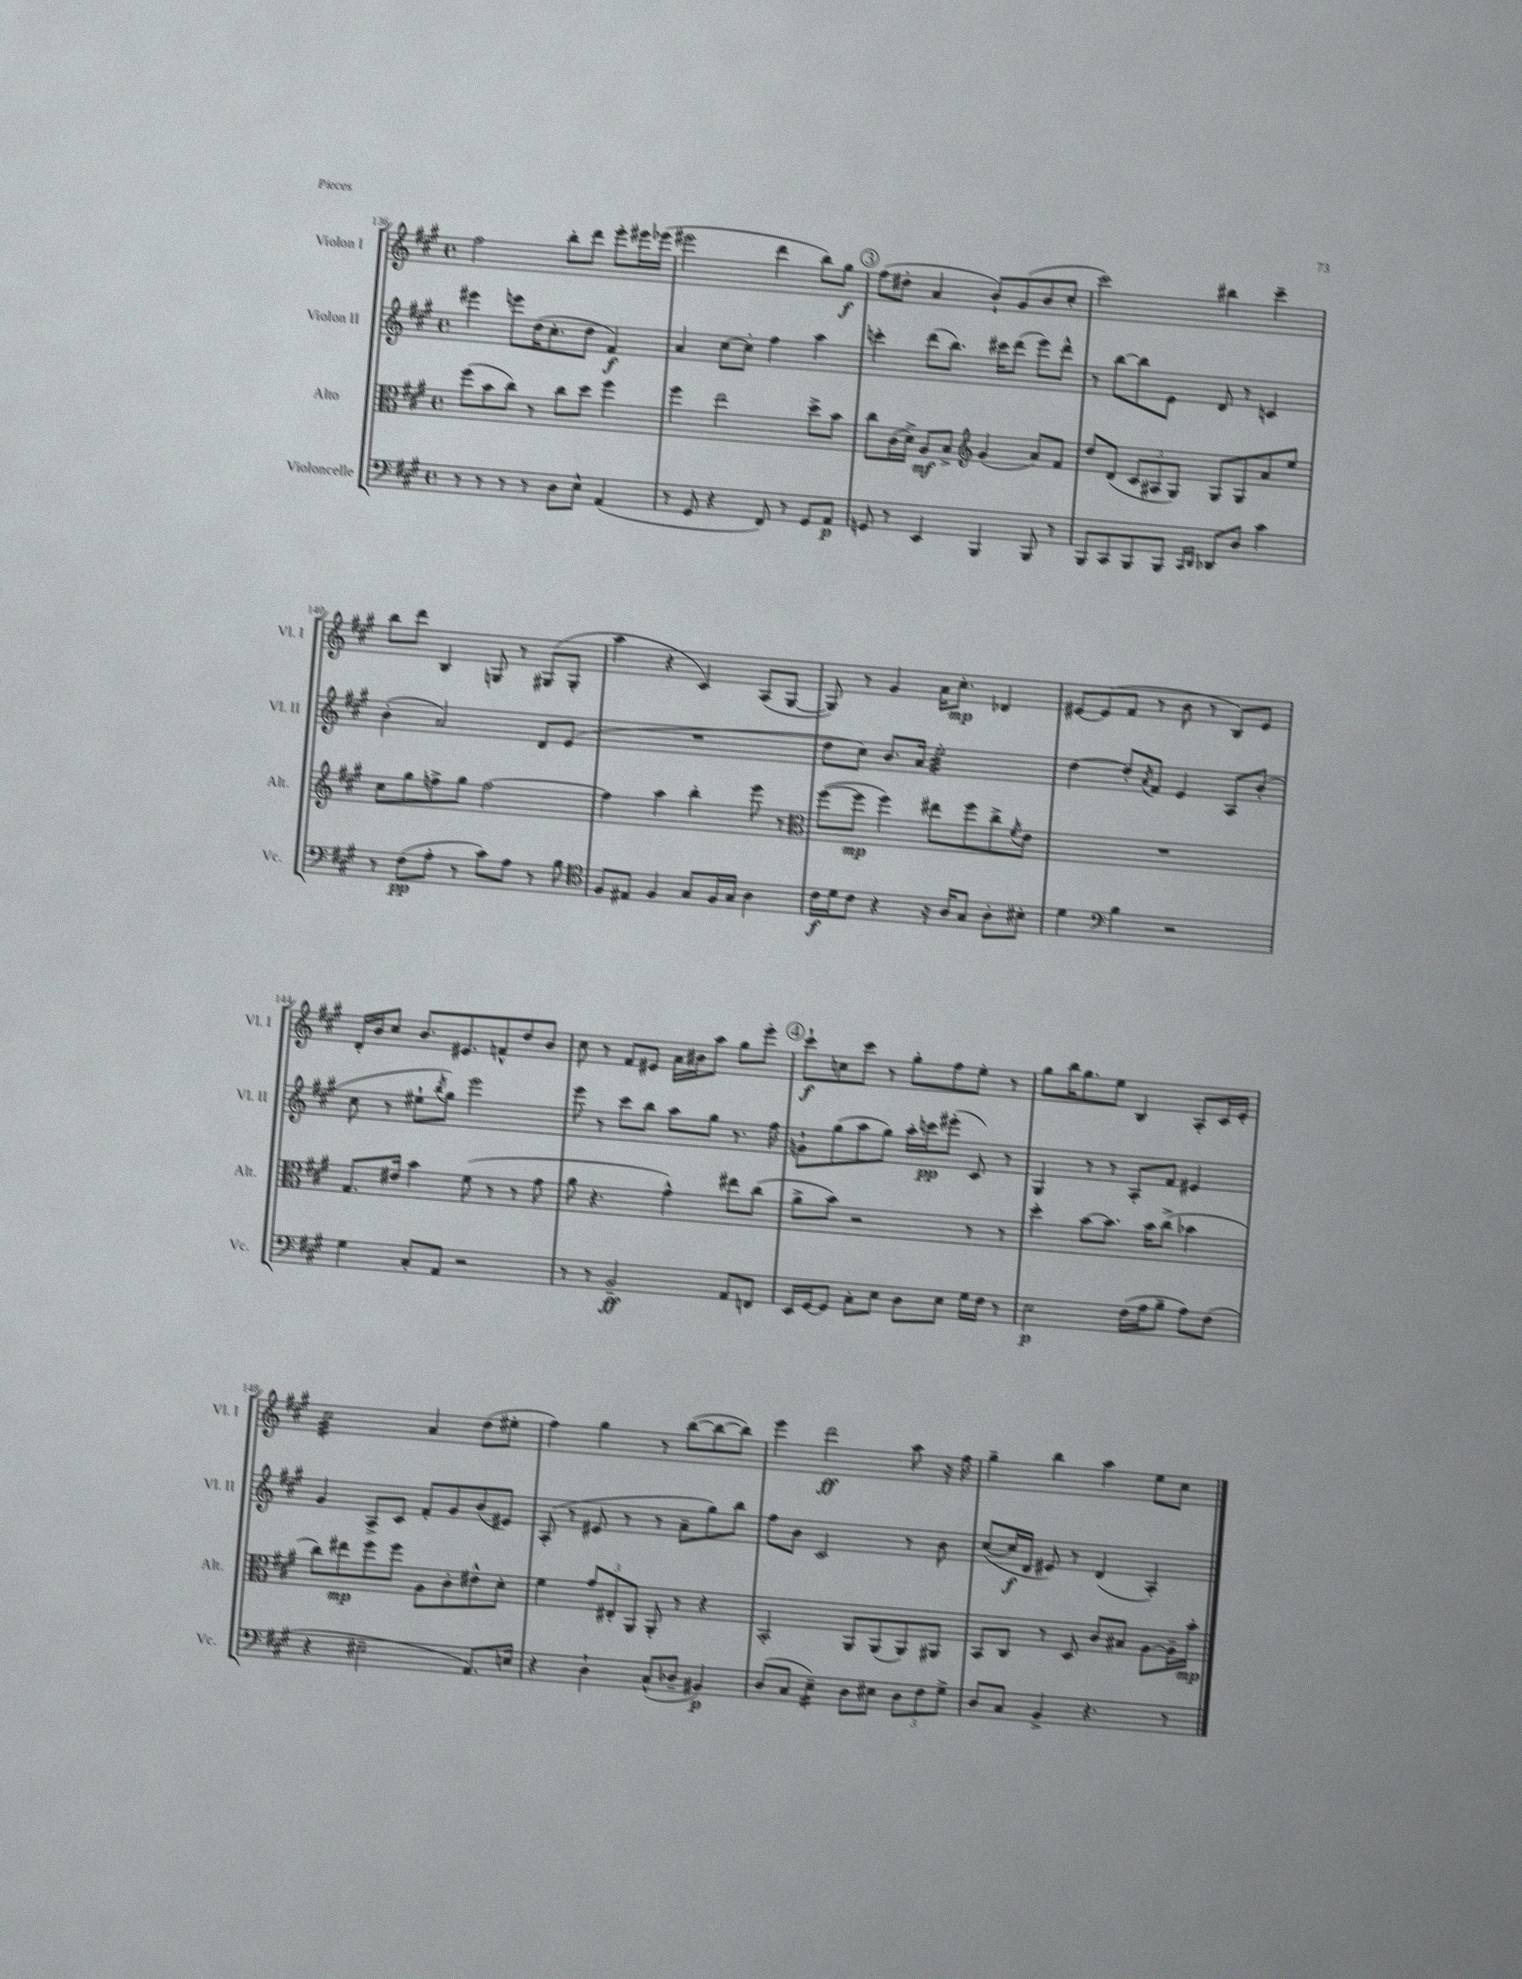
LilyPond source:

<<
\new StaffGroup <<
\new Staff = "s0" \with { instrumentName = "Violon I" shortInstrumentName = "Vl. I" } {
    \clef treble \key a \major \defaultTimeSignature \time 4/4
    fis''2 b''8-. d'''8 e'''8-. eis'''16 ees'''16( |
    eis'''2 d'''4 b''8) gis''8\f |
    \mark \markup { \circle "3" } fis''8( dis''8-. a'4 b'8-!) gis'8( b'8 cis''8-. |
    cis'''2) bis''4 cis'''4-- |
    b''8 d'''8 b4 g8 r8 gis8( gis8-. |
    a''4 r4 cis'4) a8( gis8~ |
    gis8) r8 gis'4 a'16 cis''8.-.\mp des'4 |
    eis'8~ eis'8( fis'8 r8 b'8 r8 b8) eis'8 |
    d'16-. b'16 cis''8 b'8. eis'8. f'8-^ d''8 b'8 |
    cis''8 r8 fis'8 eis'8 a'16 bis'16 a''8 gis''8 e'''8-. |
    \mark \markup { \circle "4" } cis'''8-!\f c''8 cis'''8 r8 gis''8-. fis''8 e''8-. r8 |
    gis''8 b''16 gis''8. e''8 b4 a8-. cis'16 e'16-. |
    cis''2:32 a'4 d''8( eis''8-. |
    fis''4) gis''4 r8 b''8~( b''8~ b''8) |
    e'''4 d'''2\ff a''8 r16 fis''16 |
    gis''4-- b''4 a''4 e''8 cis''8 \bar "|." |
}
\new Staff = "s1" \with { instrumentName = "Violon II" shortInstrumentName = "Vl. II" } {
    \clef treble \key a \major \defaultTimeSignature \time 4/4
    eis'''4 e'''8 d''16( cis''8.-. d''8 fis'4\f) |
    a'4 cis''8~ cis''8-. fis''4 a''4 |
    \mark \markup { \circle "3" } c'''4-. d'''8( b''8.) cis'''16 d'''8( e'''8) d'''8-^ |
    r8 b''8~ b''8 e'8 d'8 r8 c'4 |
    b'4-.( a'2) d'8 e'8( |
    R1 |
    d''8 cis''8) b'8. a'16 e''2:32-. |
    d''4~ d''8-. \acciaccatura { a'8 } fis'8 e'4 a8 b'8-.( |
    cis''8 r8 eis''8-! \acciaccatura { b''8 } gis''8) e'''2 |
    e'''8 r8 cis'''8 b''8 a''8 gis''8 r8. fis''16 |
    \mark \markup { \circle "4" } g'8-! gis''8( a''8 gis''8) a''16-. c'''16\pp eis'''8-.( cis'8) r8 |
    gis4 r8 r8 a8-. fis'8 eis'4 |
    gis'4 a8-> cis'8 fis'8-. gis'8 b'8( eis'8) |
    a8-.( r8 eis'8 r8 r8 a'8-- gis''8) b''8 |
    fis''8 b'8 cis'2 r8 b'8 |
    cis''8~( cis''16\f d'16 eis'8) r8 d'4( a4-.) \bar "|." |
}
\new Staff = "s2" \with { instrumentName = "Alto" shortInstrumentName = "Alt." } {
    \clef alto \key a \major \defaultTimeSignature \time 4/4
    fis''8( b'8 cis''8) r8 cis''8 d''8 fis''4 |
    fis''4 e''2 d''8-> b'8 |
    \mark \markup { \circle "3" } cis''8 cis'16( d'16->) a8\mf b8-> \clef treble gis'4( a'8) fis'8 |
    d''8 d'8( \tuplet 3/2 { cis'8 ais8 gis8) } gis8 gis8 a'8 e''8 |
    cis''8 gis''8 f''8-> gis''8 f''2~ |
    f''4 a''4 b''4-. e'''8 r8 |
    \clef alto fis''8~( fis''8\mp fis''4) eis''8 fis''8 cis''8-> \acciaccatura { fis'8 } e'8 |
    R1 |
    gis8. eis'16 b'4 fis'8( r8 r8 gis'8 |
    a'8 r4. gis'4-^) eis''8 cis''8( |
    \mark \markup { \circle "4" } a'8-> b'8) r2 r8 r8 |
    d''4-. b'8~ b'8. b'16 cis''8->( bes'4 |
    cis''8) eis''8\mp fis''8 fis''8 a8 cis'8-. eis'8-^ d'8-. |
    fis'4 \tuplet 3/2 { gis'8 eis8-. a,8 } a,8-. r8 r4 |
    b,2-. a,8 a,8( a,8) ais,8 |
    b,8 cis8 r8 d8 cis'8 bis8 a8~ a16-- b'16-.\mp \bar "|." |
}
\new Staff = "s3" \with { instrumentName = "Violoncelle" shortInstrumentName = "Vc." } {
    \clef bass \key a \major \defaultTimeSignature \time 4/4
    r8 r8 r8 r8 d8 e8-^ a,4( |
    r8 gis,8 r4 fis,8) r8 gis,8 a,8\p |
    \mark \markup { \circle "3" } g,8 r8 e,4 b,,4 b,,8 r8 |
    b,,8 cis,8 b,,8 b,,8 \grace { cis,16 d,16 } des,8 d8 cis'4 |
    r8 fis8\pp( a8-. r8 cis'8) a8 r8 b8 |
    \clef tenor fis8 eis8 fis4 gis8 fis16 gis16 a4 |
    cis'16\f d'16 cis'8 r4 r16 a16 gis8 a8-. bis8-. |
    d'4 \clef bass b4 r2 |
    gis4 cis8-. a,8 r2 |
    r8 r8 b,2--\ff a,8 f,8 |
    \mark \markup { \circle "4" } e,16 gis,16~ gis,8 cis8-. e8 d8 e8 gis16 fis16 r8 |
    e2\p fis16( a16 b8-- a8) fis8( |
    r4 eis2-- a,8.) e16 |
    r4 d4-! cis8-^( des8-- bis,4\p) |
    d8( cis8 e4:16--) d8 eis8 \tuplet 3/2 { d8 fis8 gis8-> } |
    d8 cis8 b,4-> r4. r8 \bar "|." |
}
>>
>>
\layout { \context { \Score currentBarNumber = #136 } }
